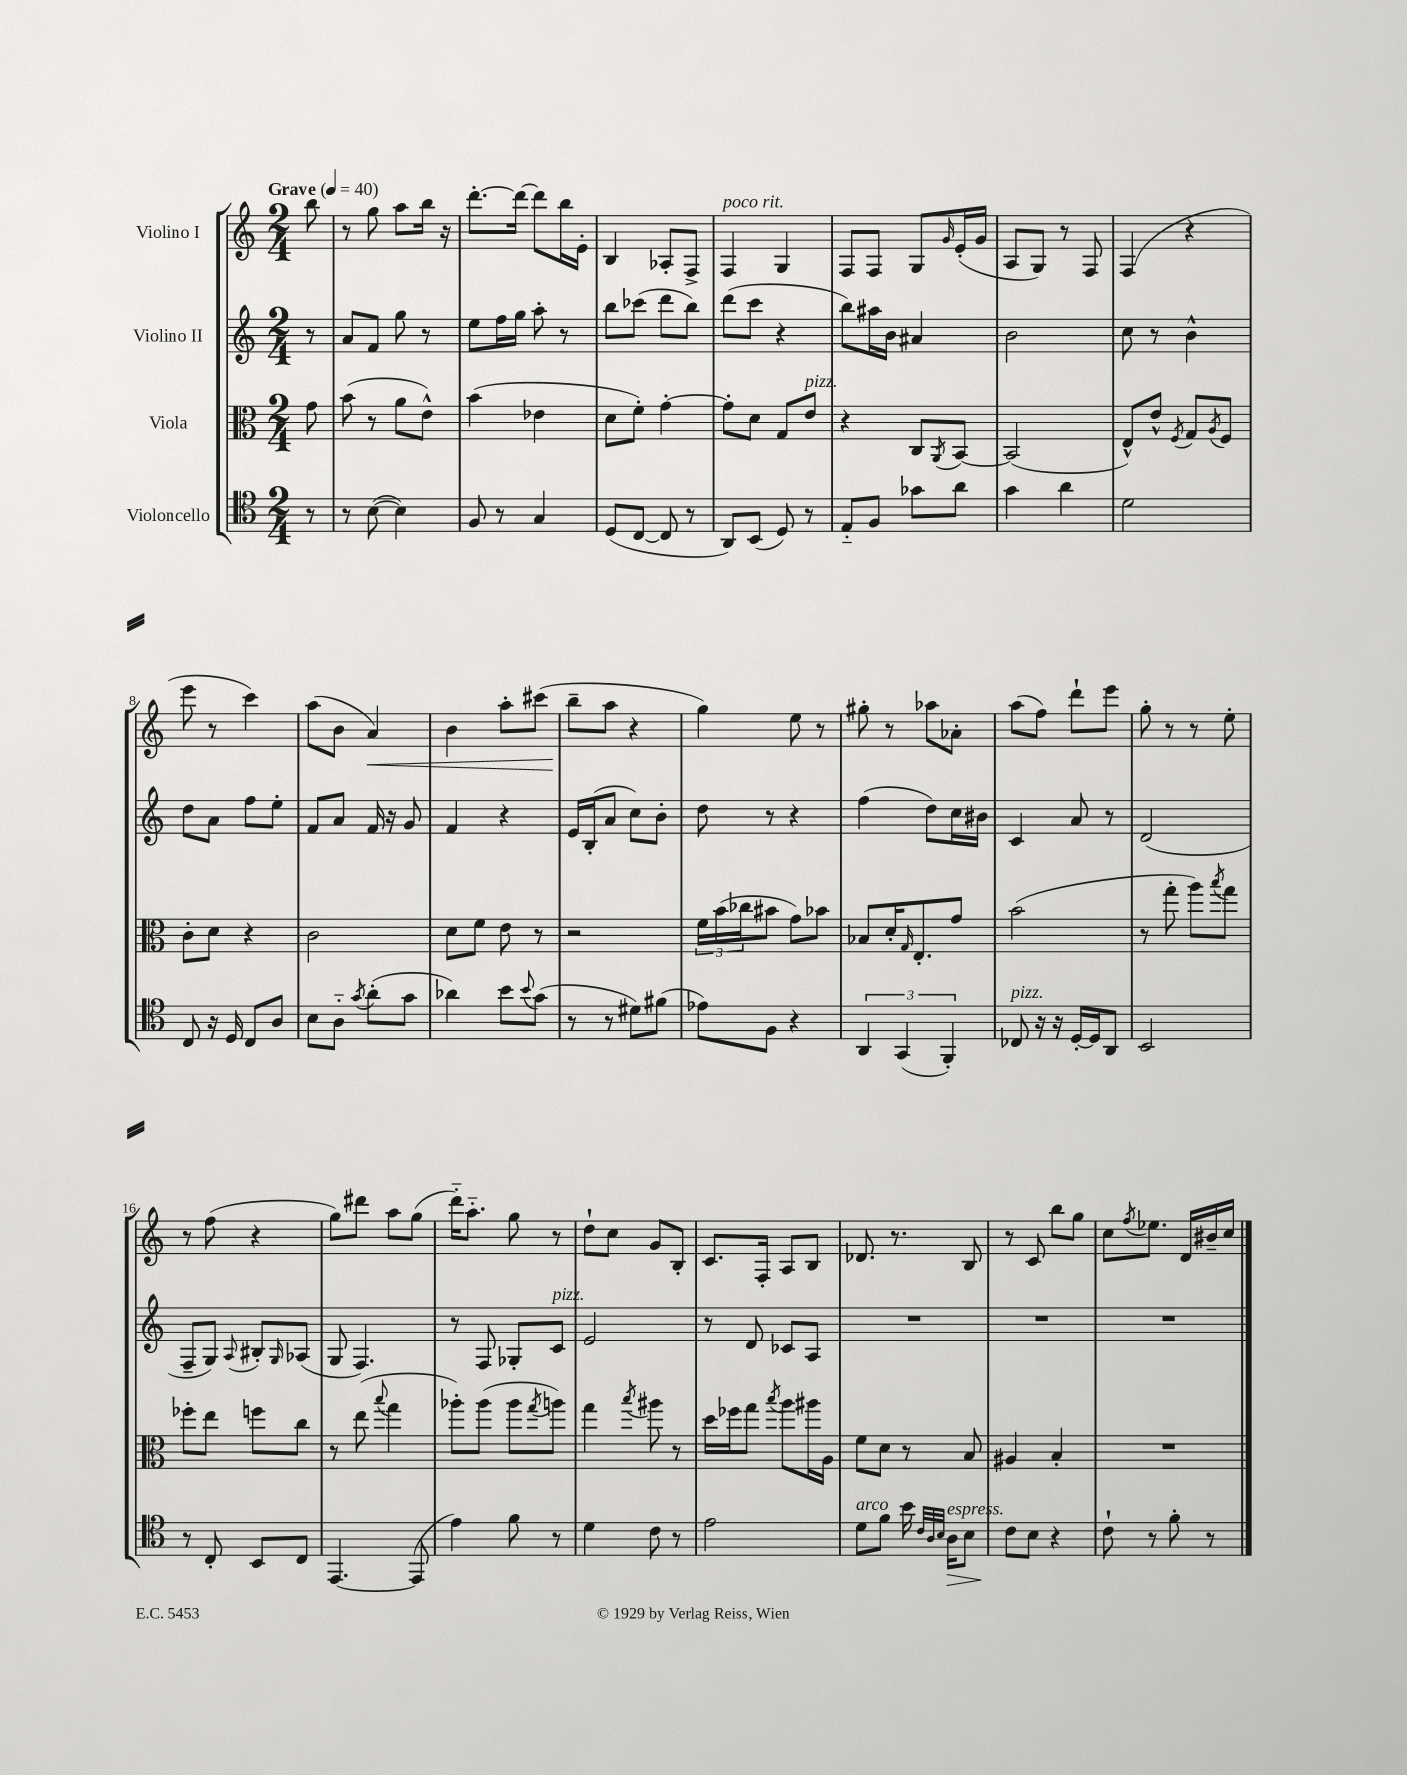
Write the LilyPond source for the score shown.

<<
\new StaffGroup <<
\new Staff = "s0" \with { instrumentName = "Violino I" } {
    \clef treble \key c \major \numericTimeSignature \time 2/4 \partial 8 \tempo "Grave" 4 = 40
    b''8 |
    r8 g''8 a''8 b''16 r16 |
    d'''8.~-. d'''16~ d'''8 b''16 e'16-. |
    b4 aes8-. f8-> |
    f4^\markup { \italic "poco rit." } g4 |
    f8 f8 g8 \grace { g'16 } e'16-.( g'16 |
    a8 g8) r8 f8 |
    f4( r4 |
    e'''8 r8 c'''4) |
    a''8( b'8 a'4\<) |
    b'4 a''8-. cis'''8( |
    b''8--\! a''8 r4 |
    g''4) e''8 r8 |
    gis''8-. r8 aes''8 aes'8-. |
    a''8( f''8) d'''8-! e'''8 |
    g''8-. r8 r8 e''8-. |
    r8 f''8( r4 |
    g''8) dis'''8 a''8 g''8( |
    d'''16-_) a''8.-_ g''8 r8 |
    d''8-! c''8 g'8 b8-. |
    c'8. f16-. a8 b8 |
    des'8. r8. b8 |
    r8 c'8 b''8 g''8 |
    c''8 \acciaccatura { f''8 } ees''8. d'16 bis'16-- c''16 \bar "|." |
}
\new Staff = "s1" \with { instrumentName = "Violino II" } {
    \clef treble \key c \major \numericTimeSignature \time 2/4 \partial 8
    r8 |
    a'8 f'8 g''8 r8 |
    e''8 f''16 g''16 a''8-. r8 |
    b''8 ces'''8( d'''8 b''8) |
    d'''8( c'''8 r4 |
    b''8) ais''16 b'16 ais'4 |
    b'2 |
    c''8 r8 b'4-^ |
    d''8 a'8 f''8 e''8-. |
    f'8 a'8 f'16 r16 g'8 |
    f'4 r4 |
    e'16 b16-.( a'8 c''8) b'8-. |
    d''8 r8 r4 |
    f''4( d''8) c''16 bis'16 |
    c'4 a'8 r8 |
    d'2( |
    f8-- g8) \appoggiatura { a8 } bis8-. \grace { g16 } aes8( |
    g8 f4.) |
    r8 f8 ges8-. c'8^\markup { \italic "pizz." } |
    e'2 |
    r8 d'8 ces'8 a8 |
    R2 |
    R2 |
    R2 \bar "|." |
}
\new Staff = "s2" \with { instrumentName = "Viola" } {
    \clef alto \key c \major \numericTimeSignature \time 2/4 \partial 8
    g'8 |
    b'8( r8 a'8 e'8-^) |
    b'4( ees'4 |
    d'8 f'8-.) g'4~-. |
    g'8-. d'8 g8 e'8^\markup { \italic "pizz." } |
    r4 c8 \acciaccatura { a,8 } b,8~ |
    b,2( |
    e8-^) e'8-^ \acciaccatura { f8 } g8 \acciaccatura { a8 } f8 |
    c'8-. d'8 r4 |
    c'2 |
    d'8 f'8 e'8 r8 |
    r2 |
    \tuplet 3/2 { f'16 b'16( ces''16 } bis'8 g'8) bes'8 |
    bes8 d'16-. \grace { g16 } e8.-. g'8 |
    b'2( |
    r8 g''8-. a''8) \acciaccatura { b''8 } g''8 |
    fes''8-. e''8 f''8 c''8 |
    r8 e''8( \appoggiatura { b''8 } g''4 |
    aes''8-.) aes''8( aes''8 \acciaccatura { g''8 } a''8) |
    g''4 \acciaccatura { b''8 } ais''8 r8 |
    d''16 fes''16 g''8 \acciaccatura { b''8 } a''8 ais''16 a16 |
    f'8 d'8 r8 b8 |
    ais4 b4-. |
    R2 \bar "|." |
}
\new Staff = "s3" \with { instrumentName = "Violoncello" } {
    \clef tenor \key c \major \numericTimeSignature \time 2/4 \partial 8
    r8 |
    r8 b8~( b4) |
    f8 r8 g4 |
    d8( c8~ c8 r8 |
    a,8) b,8( d8) r8 |
    e8-_ f8 ges'8 a'8 |
    g'4 a'4 |
    d'2 |
    c8 r16 d16 c8 a8 |
    b8 a8-_ \acciaccatura { g'8 } a'8-.( g'8 |
    aes'4) b'8 \appoggiatura { b'8 } g'8( |
    r8 r8 dis'8) fis'8( |
    ees'8) f8 r4 |
    \tuplet 3/2 { a,4 g,4( f,4-.) } |
    ces8^\markup { \italic "pizz." } r16 r16 d16~-. d16 a,8 |
    b,2 |
    r8 c8-. b,8 c8 |
    e,4.~ e,8( |
    e'4) f'8 r8 |
    d'4 c'8 r8 |
    e'2 |
    d'8^\markup { \italic "arco" } f'8 b'16 \grace { c'32 a32 b32 } a16\>^\markup { \italic "espress." } b8 |
    c'8\! b8 r4 |
    c'8-! r8 f'8-. r8 \bar "|." |
}
>>
>>
